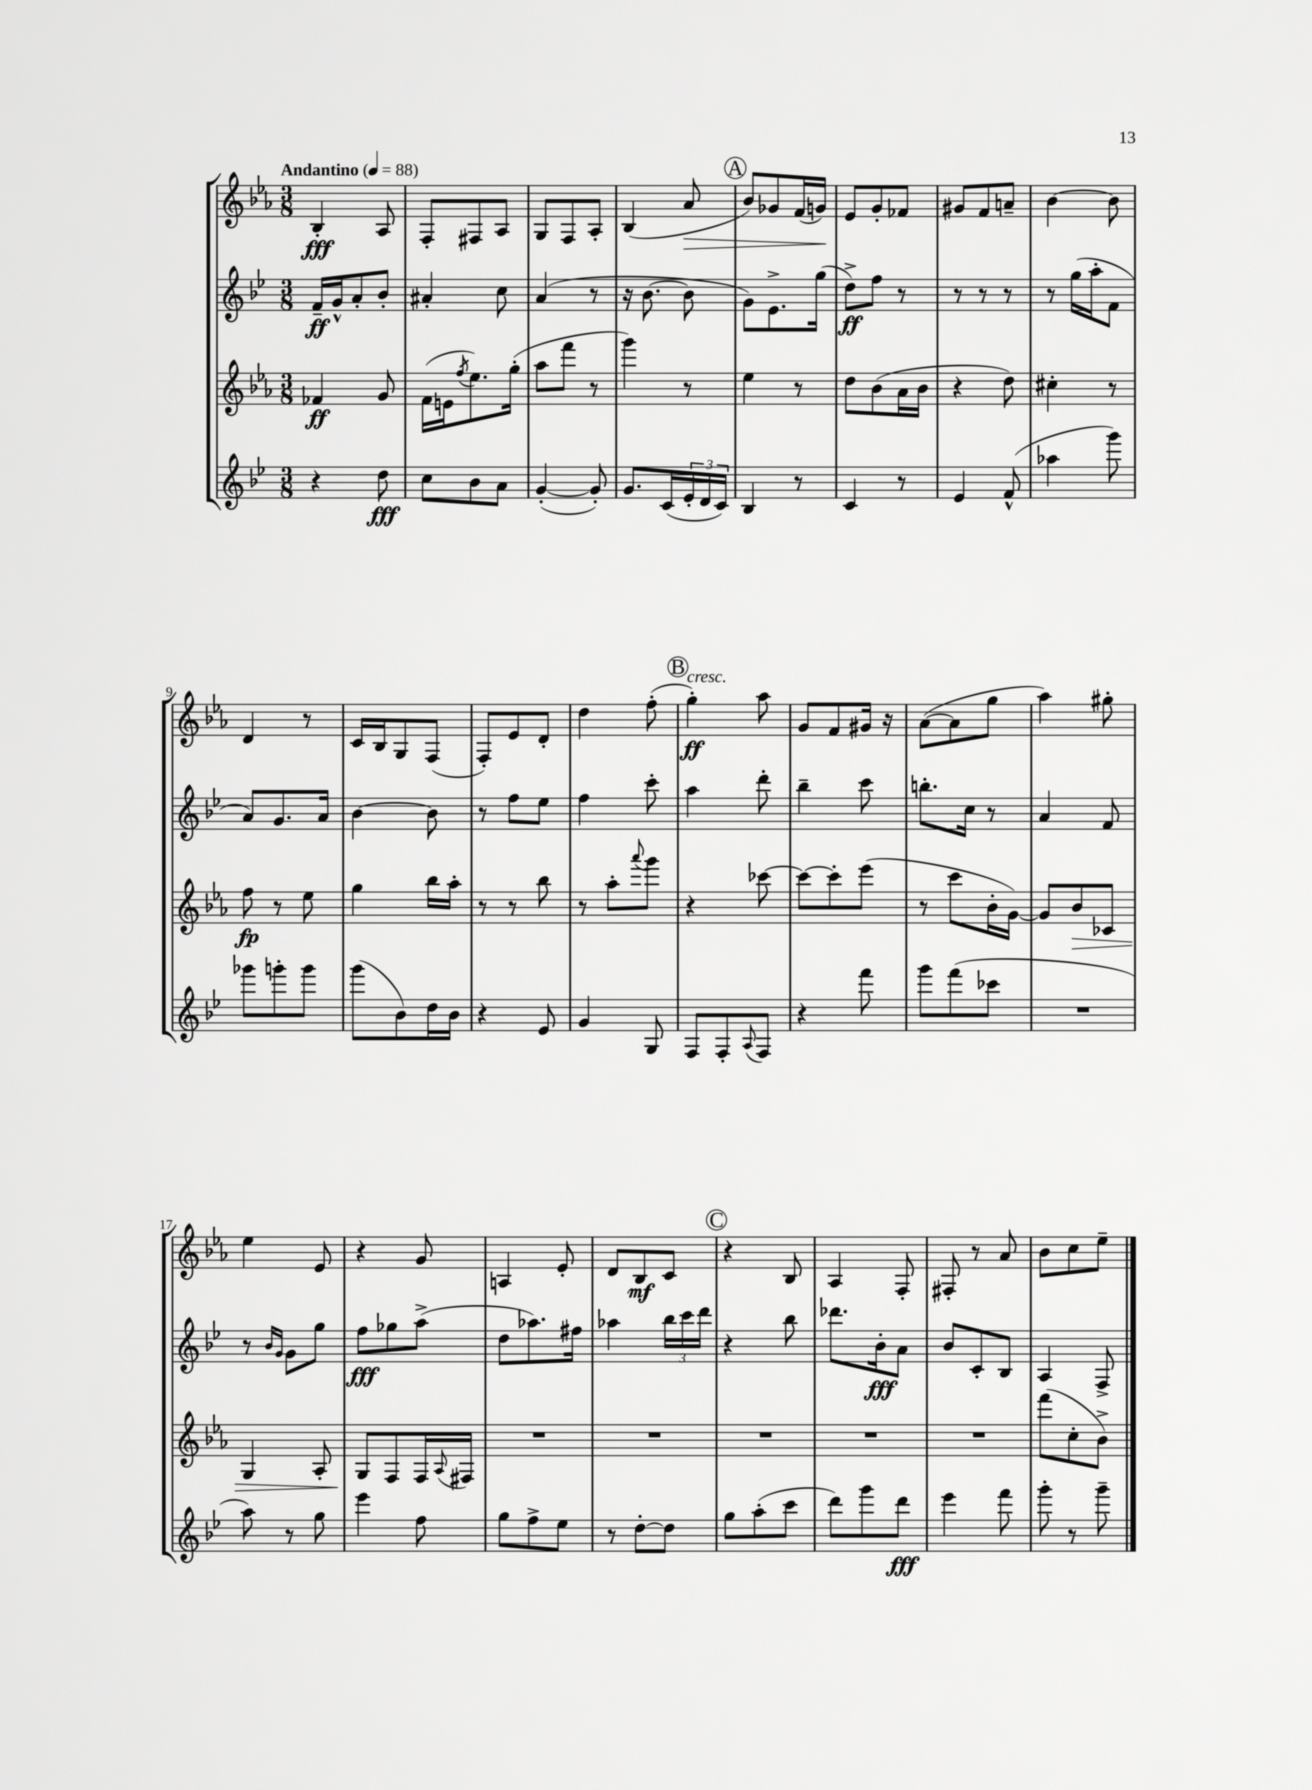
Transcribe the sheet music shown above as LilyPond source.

<<
\new StaffGroup <<
\new Staff = "s0" {
    \clef treble \key ees \major \numericTimeSignature \time 3/8 \tempo "Andantino" 4 = 88
    bes4-.\fff aes8 |
    f8-. fis8 aes8 |
    g8 f8 aes8-. |
    bes4( aes'8\> |
    \mark \markup { \circle "A" } bes'8) ges'8 f'16( g'16\!) |
    ees'8 g'8-. fes'8 |
    gis'8 f'8 a'8-- |
    bes'4~ bes'8 |
    d'4 r8 |
    c'16 bes16 g8 f8( |
    f8-.) ees'8 d'8-. |
    d''4 f''8-.( |
    \mark \markup { \circle "B" } g''4-.\ff^\markup { \italic "cresc." }) aes''8 |
    g'8 f'8 gis'16 r16 |
    aes'8~( aes'8 g''8 |
    aes''4) gis''8-. |
    ees''4 ees'8 |
    r4 g'8 |
    a4 ees'8-. |
    d'8 bes8\mf c'8 |
    \mark \markup { \circle "C" } r4 bes8 |
    aes4 f8-. |
    fis8-. r8 aes'8 |
    bes'8 c''8 ees''8-- \bar "|." |
}
\new Staff = "s1" {
    \clef treble \key bes \major \numericTimeSignature \time 3/8
    f'16--\ff g'16-^ a'8-. bes'8-. |
    ais'4-. c''8 |
    a'4( r8 |
    r16 bes'8.~ bes'8 |
    \mark \markup { \circle "A" } g'8) ees'8.-> g''16( |
    d''8->\ff) f''8 r8 |
    r8 r8 r8 |
    r8 g''16( a''16-. f'8 |
    a'8) g'8. a'16 |
    bes'4~ bes'8 |
    r8 f''8 ees''8 |
    f''4 c'''8-. |
    \mark \markup { \circle "B" } a''4 d'''8-. |
    bes''4-- c'''8 |
    b''8.-. c''16 r8 |
    a'4 f'8 |
    r8 \grace { bes'16 g'16 } g'8 g''8 |
    f''8\fff ges''8 a''8->( |
    d''8 aes''8.) fis''16 |
    aes''4 \tuplet 3/2 { bes''16 c'''16 d'''16 } |
    \mark \markup { \circle "C" } r4 bes''8 |
    des'''8. bes'16-.\fff a'8 |
    bes'8 c'8-. bes8 |
    a4 f8-> \bar "|." |
}
\new Staff = "s2" {
    \clef treble \key ees \major \numericTimeSignature \time 3/8
    fes'4\ff g'8 |
    f'16( e'16 \acciaccatura { f''8 } ees''8.) g''16-.( |
    aes''8 f'''8 r8 |
    g'''4) r8 |
    \mark \markup { \circle "A" } ees''4 r8 |
    d''8 bes'8( aes'16 bes'16 |
    r4 d''8) |
    cis''4-. r8 |
    f''8\fp r8 ees''8 |
    g''4 bes''16 aes''16-. |
    r8 r8 bes''8 |
    r8 aes''8-. \appoggiatura { aes'''8 } g'''8 |
    \mark \markup { \circle "B" } r4 ces'''8~ |
    ces'''8~ ces'''8-. ees'''8( |
    r8 c'''8 bes'16-. g'16~) |
    g'8 bes'8\> ces'8 |
    g4 aes8-. |
    g8\! f8 f16 \appoggiatura { aes8 } fis16 |
    R4. |
    R4. |
    \mark \markup { \circle "C" } R4. |
    R4. |
    R4. |
    f'''8( c''8-. bes'8->) \bar "|." |
}
\new Staff = "s3" {
    \clef treble \key bes \major \numericTimeSignature \time 3/8
    r4 d''8\fff |
    c''8 bes'8 a'8 |
    g'4~-.( g'8-.) |
    g'8. c'16( \tuplet 3/2 { ees'16-. d'16 c'16) } |
    \mark \markup { \circle "A" } bes4 r8 |
    c'4 r8 |
    ees'4 f'8-^( |
    aes''4 g'''8) |
    ges'''8 g'''8-. g'''8 |
    g'''8( bes'8) d''16 bes'16 |
    r4 ees'8 |
    g'4 g8 |
    \mark \markup { \circle "B" } f8 f8-. \appoggiatura { a8 } f8 |
    r4 f'''8 |
    g'''8 f'''8( ces'''8 |
    R4. |
    a''8) r8 g''8 |
    ees'''4 f''8 |
    g''8 f''8-> ees''8 |
    r8 d''8~-. d''8 |
    \mark \markup { \circle "C" } g''8 a''8-.( c'''8 |
    d'''8) g'''8 d'''8\fff |
    ees'''4 f'''8 |
    g'''8-. r8 g'''8-- \bar "|." |
}
>>
>>
